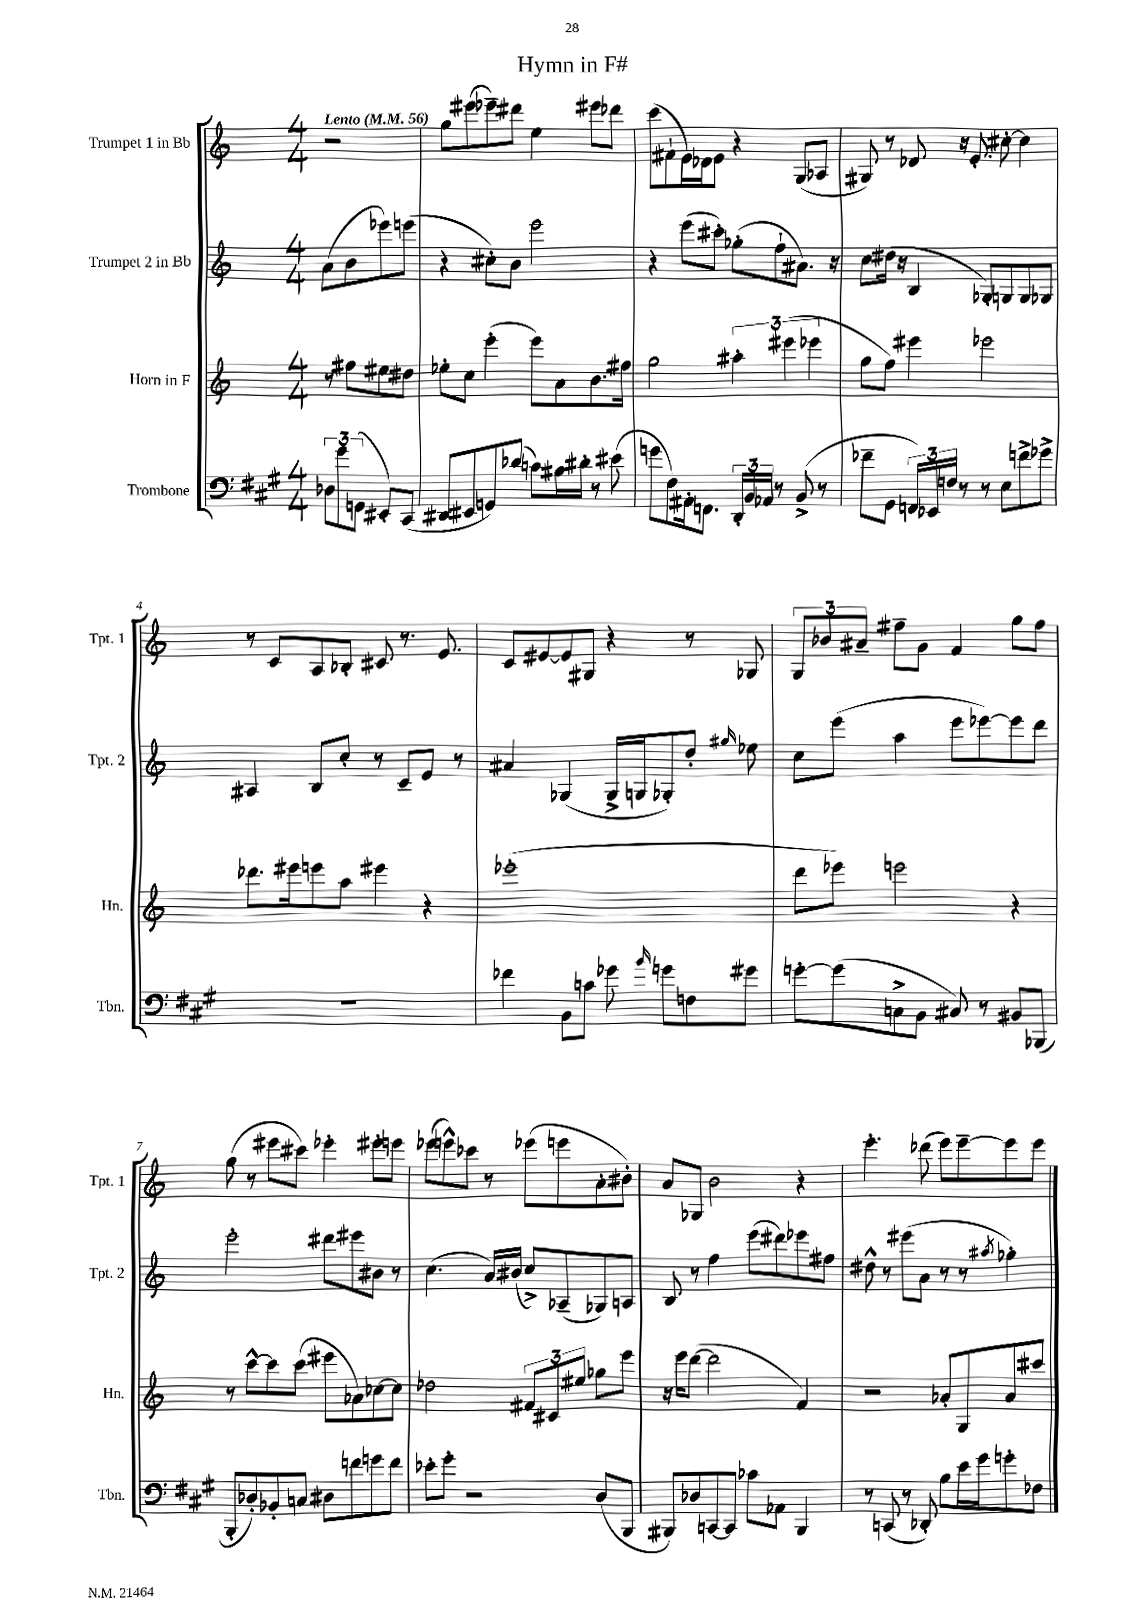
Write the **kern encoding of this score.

**kern	**kern	**kern	**kern
*part4	*part3	*part2	*part1
*staff4	*staff3	*staff2	*staff1
*I"Trombone	*I"Horn in F	*I"Trumpet 2 in Bb	*I"Trumpet 1 in Bb
*I'Tbn.	*I'Hn.	*I'Tpt. 2	*I'Tpt. 1
*clefF4	*clefG2	*clefG2	*clefG2
*k[f#c#g#]	*k[]	*k[]	*k[]
*M4/4	*M4/4	*M4/4	*M4/4
*MM56	*MM56	*MM56	*MM56
=	=	=	=
!	!	!	!LO:TX:a:B:t=Lento
12D-X\L	8r	(8a\L	2r
12g#\	.	.	.
.	8ff#X\L	8b\	.
(12GGn\J	.	.	.
8EE#X'/L)	8ee#X\	8eee-X\)	.
(8CC#/J	8dd#X\J	(8eeen\J	.
=1	=1	=1	=1
8DD#X/L	8ee-X'\L	4r	8gg\L
8EE#X/	8cc\J	.	(8eee#X\
8GGn/)	(4eee'\	8cc#X'\L)	8eee-X~\)
(8d-X/J	.	8b\J	8ddd#X\J
8cn\L)	8eee\L)	2eee\	4ee\
16B#X\L	8a\	.	.
16d#X'\JJ	.	.	.
8r	8.b\	.	8eee#X\L
(8e#X\	.	.	8ddd-X\J
.	16ff#X\Jk	.	.
=2	=2	=2	=2
8gn\L	2gg\	4r	(8ccc\L
8F#\)	.	.	8f#X`\
16AA#X'\k	.	(8eee\L	16e\L)
8.FFn\J	.	.	16d-X\J
.	.	8ccc#X'\J)	8e\J
24DD'/LL	6aa#X'\	(8gg-X'\L	4r
24BB/	.	.	.
24AA-X/JJ	.	.	.
8r	.	8ff`\	.
.	(6eee#X\	.	.
(8BB^/	.	8.a#X\J)	(8G/L
.	6eee-X\	.	.
8r	.	.	8A-X/J
.	.	16r	.
=3	=3	=3	=3
8f-X~\L	8gg\L	8cc\L	8G#X/)
8GG#\J	8ff\J)	(16dd#X\Jk	8r
.	.	16r	.
24FFn/LL)	4eee#X\	4B/	8d-X/
24EE-X/	.	.	.
24Fn/JJ	.	.	.
8r	.	.	16r
.	.	.	8.e'/
8r	2eee-X\	8G-X'/L)	.
8E\L	.	8Gn/	[8cc#X'\
8fn^\	.	8G/	4cc#\]
8g-X^\J	.	8G-X/J	.
!!LO:LB:g=z
=4	=4	=4	=4
1r	8.ddd-X\L	4A#X/	8r
.	.	.	8c/L
.	16eee#X\k	.	.
.	8eeen\	8B/L	8A/
.	8aa\J	8cc'/J	8B-X'/J
.	4eee#X\	8r	8c#X/
.	.	8c~/L	8.r
.	4r	8e/J	.
.	.	.	8.e/
.	.	8r	.
=5	=5	=5	=5
4f-X\	(1eee-X'	4a#X/	8c/L
.	.	.	[8e#X/
8BB\L	.	(4G-X/	8e#/]
8cn\J	.	.	8G#X/J
8g-X\	.	16G-^/LL	4r
.	.	16Gn/J	.
16qqb/	.	.	.
8gn\L	.	8G-X'/)	.
8Fn\	.	8dd'/J	8r
.	.	16qqgg#X/	.
8g#X\J	.	8ee-X\	8G-X/
=6	=6	=6	=6
[8gn'\L	8ddd\L	8cc\L	12G/L
.	.	.	12b-X/
(8g\]	8eee-X\J)	(8eee\J	.
.	.	.	12a#X~/J
8Cn^\	2eeen\	4aa\	8ff#X~\L
8BB\J	.	.	8g\J
8C#X/)	.	8eee\L	4f/
8r	.	[8eee-X\)	.
8BB#X/L	4r	8eee-\]	8gg\L
(8BBB-X/J	.	8ddd\J	8ff#\J
!!LO:LB:g=z
=7	=7	=7	=7
8BBB'/L	8r	2eee'\	(8gg\
8D-X'/)	[8ccc^^\L	.	8r
8BB-X'/	8ccc\]	.	8eee#X\L
8Cn/J	(8ccc\J	.	8ccc#X\J)
8D#X\L	8eee#X\L	8ddd#X\L	4eee-X'\
8fn\	8a-X\)	8eee#X\	.
8gn\	[8cc-X\	8b#X\J	8eee#X'\L
8f\J	8cc-\J]	8r	8eeen\J
=8	=8	=8	=8
8e-X'\L	2dd-X\	(4.cc\	(8eee-X\L
8g#'\J	.	.	8eeen^^\)
2r	.	.	8ccc-X\J
.	.	16a/LL)	8r
.	.	(16b#X/JJ	.
.	12f#X/L	8cc^/L)	(8eee-X\L
.	12c#X/	.	.
.	.	(8A-X~/	8eeen\
.	12ee#X/J	.	.
(8D/L	8gg-X\L	8G-X/)	8a'\
8BBB/J	8eee\J	8An/J	8b#X'\J)
=9	=9	=9	=9
8BBB#X/L)	16r	8B/	8a/L
.	16eee\KL	.	.
8D-X/	([8ddd\J	8r	8G-X/J
[8CCn/	2ddd\]	4ff\	2b\
8CC/J]	.	.	.
8c-X\L	.	(8eee\L	.
8AA-X\J	.	8ddd#X\)	.
4BBB#/	4f/)	8eee-X\	4r
.	.	8ff#X\J	.
=10	=10	=10	=10
8r	2r	8dd#X^^\	4.eee'\
(8CCn/	.	8r	.
8r	.	(8eee#X\L	.
8DD-X'/)	.	8a\J	(8ddd-X\
8B\L	8a-X'/L	8r	8eee\L)
16e\L	8G/	8r	[8eee~\
16g#\J	.	.	.
.	.	8qaa#X/	.
8gn'\	8a-/	4gg-X'\)	8eee\]
8F-X\J	8ccc#X/J	.	8eee\J
==	==	==	==
*-	*-	*-	*-
